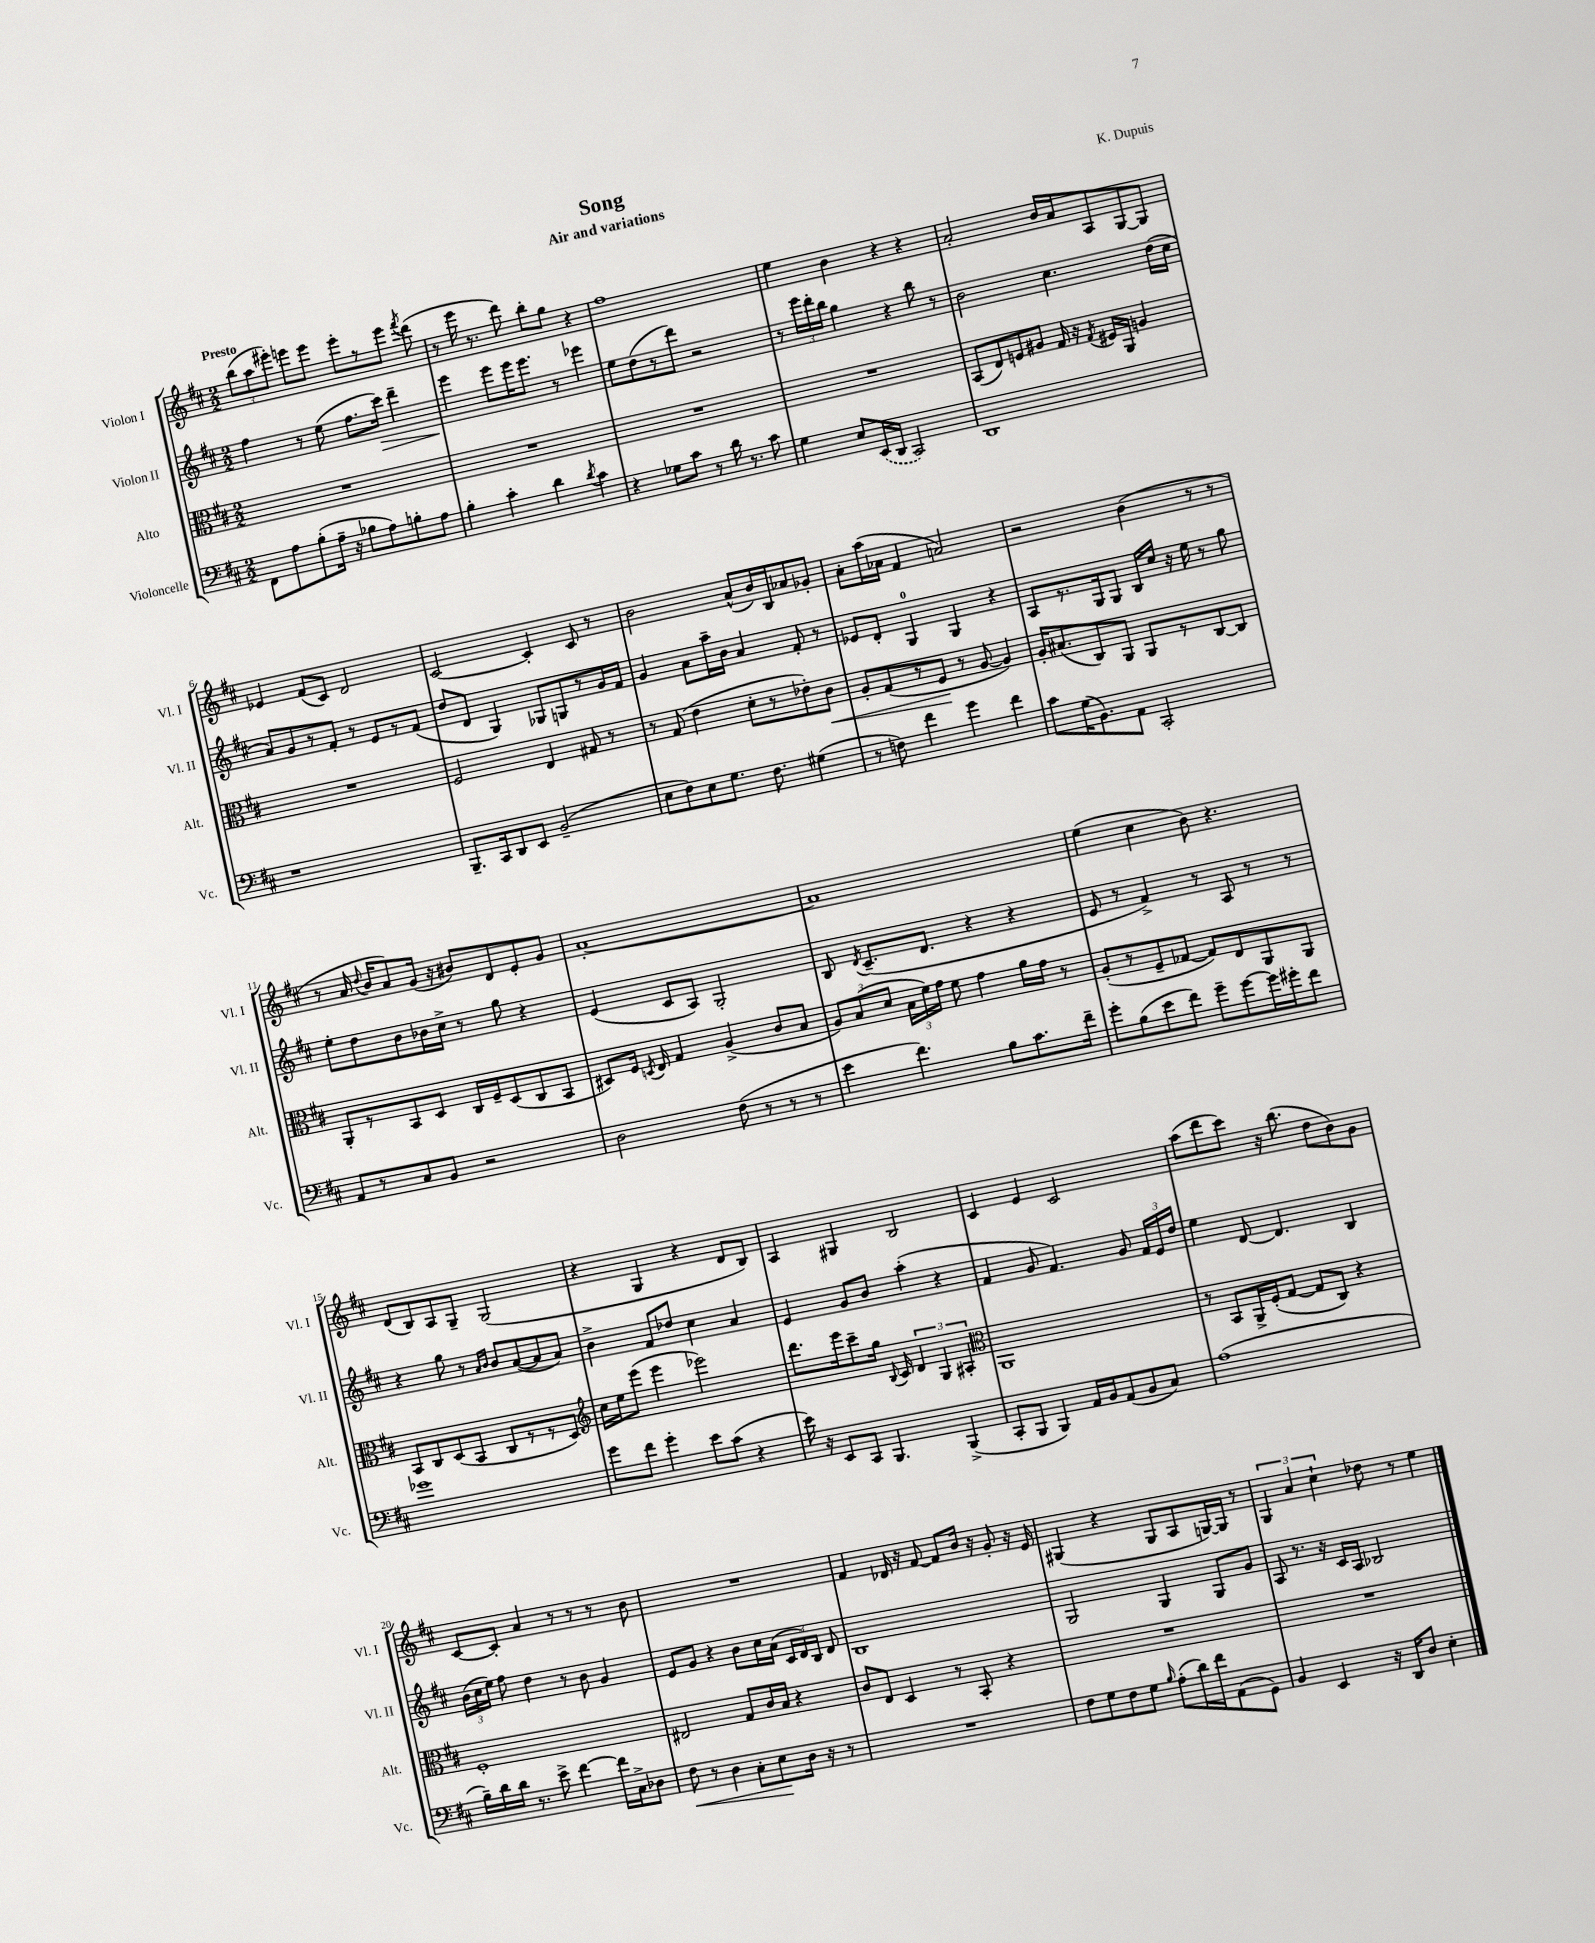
\header { title = "Song" composer = "K. Dupuis" subtitle = "Air and variations" }
<<
\new StaffGroup <<
\new Staff = "s0" \with { instrumentName = "Violon I" shortInstrumentName = "Vl. I" } {
    \clef treble \key d \major \numericTimeSignature \time 2/2 \tempo "Presto"
    \autoBeamOff \tuplet 3/2 { b''8[( a''8 eis'''8]-.) } e'''8[ e'''8] e'''8[-. r8 e'''8] \acciaccatura { fis'''8 } d'''8( |
    r8 e'''16 r8. d'''8) b''8[-. g''8] r4 |
    fis''1 |
    e''4 b'4 r4 r4 |
    a'2-. b'16[ a'16 a8 g8~ g8] |
    ees'4 fis'8[( cis'8]) d'2 |
    cis'2~ cis'4-. cis'8 r8 |
    b'2 a'8[-^( b'16) b16 aes'8 ges'8]-. |
    a'8[-. a''16( aes'16] fis'4 a'2) |
    r2 b'4( r8 r8 |
    r8 a'16 \appoggiatura { d''8 } b'16[ a'8) g'16]( r16 bis'8[) d'8 e'8-. g'8] |
    a'1~-. |
    a'1 |
    e''4( cis''4 b'8) r4. |
    d'8[( b8) a8 g8]-- g2( |
    r4 g4 r4 d'8[ b8]) |
    a4 gis4 b2 |
    cis'4 e'4 cis'2 |
    a''8[( d'''8 cis'''8]) r16 b''8.( d''8[ b'8) g'8] |
    cis'8[~ cis'8]-. a'4 r8 r8 r8 b'8 |
    R1 |
    fis'4 des'16 r16 fis'8~ fis'8[ b'16] r16 g'8-. r16 e'16 |
    gis4( r4 gis8[ a8 g16~) g16] r8 |
    \tuplet 3/2 { g4 a'4 cis''4-! } des''8 r8 e''4 \bar "|." |
}
\new Staff = "s1" \with { instrumentName = "Violon II" shortInstrumentName = "Vl. II" } {
    \clef treble \key d \major \numericTimeSignature \time 2/2
    \autoBeamOff fis''4 r8 e''8( fis''8.[ cis'''16]\>) d'''4-- |
    e'''4\! e'''8[ e'''16 e'''8.] r8 ees'''4 |
    e''8[ d''8( r8 d'''8]) r2 |
    r8 \tuplet 3/2 { e'''16[ d'''16-. b''16] } g''4 r4 b''8 r8 |
    b'2 cis''4. d''16[( cis''16] |
    a'8[) g'8 r8 fis'8]-. r8 e'8[ r8 fis'8]( |
    d''8[ d'8] g4) ges8[ g8 r8 g'16 fis'16] |
    g'4 a'8[ a''16-- b'16] a'4 fis'8-. r8 |
    ees'8[ d'8]-. g4-0 g4 r4 |
    a8[ r8. g16 g8] b16[ cis''16] r16 e''16 r8 g''8 |
    e''8[-. d''8 b'8 bes'16 cis''16]-> r8 g''8 r4 |
    e'4( cis'8[ a8]) g2-. |
    b8 \acciaccatura { d'8 } cis'8.[--( d'8.] r4 r4 |
    e'8 r8 fis'4->) r8 a8 r8 r8 |
    r4 g''8 r8 \grace { a'16[ b'16] } b'8[ a'8~( a'8 a'8]) |
    b'4-> fis'8[ des''8] cis''4 a'4 |
    e'4 g'8[ b'8] a''4-.( r4 |
    fis'4 g'8 fis'4.) g'8 \tuplet 3/2 { fis'16[ e'16 d''16] } |
    e''4 d'8~ d'4. b4 |
    \tuplet 3/2 { b'16[( cis''16 e''16]) } fis''8 d''4 r8 b'8 g'4 |
    e'8[ g'8] r4 b'8[ cis''16 a'16]( \tuplet 3/2 { cis'16[ d'16) b16] } d'8 |
    b1 |
    g2 g4 g8[ g'8] |
    a8 r8. r16 cis'16[ a16] bes2 \bar "|." |
}
\new Staff = "s2" \with { instrumentName = "Alto" shortInstrumentName = "Alt." } {
    \clef alto \key d \major \numericTimeSignature \time 2/2
    \autoBeamOff R1 |
    R1 |
    R1 |
    R1 |
    b,8[( e8) f8 ais8] g16 r16 \acciaccatura { g8 } fis16[ a,16] a4 |
    R1 |
    fis2 e4 gis8 r8 |
    r8 g8( e'4 d'8[-. r8 ees'8-.) cis'8]\< |
    a8[-. g8( r8 fis8]\! r8 a8~ a4) |
    a16[-. bis8.( cis8) a,8] a,8[ r8 cis8~ cis8] |
    a,8[-. r8 b,8 d8] cis16[ fis16-- d8( cis8 b,8] |
    dis8[) fis16] \acciaccatura { d8 } e16 g4 a4->( cis'8[ b8] |
    \tuplet 3/2 { a8[) b8( d'8] } \tuplet 3/2 { b16[ fis'16) g'16] } fis'8 g'4 a'16[ g'16] r8 |
    a8[-.( r8 fis8-- ges8]~ ges8[) e8 a,8 a,8] |
    b,8[ cis8 d8( b,8] cis8[ r8 r8 d8]) |
    \clef treble cis''16[ e''16 e'''8]( e'''4 ees'''2) |
    d'''8.[ e'''16 cis'''8-- g''16] \appoggiatura { b8 } cis'16 \tuplet 3/2 { d'4 g4 ais4-. } |
    \clef alto a,1 |
    r8 b,8[ a,16-> fis16-.( g8]~ g8[ cis8]) r4 |
    fis1-. |
    eis2 g8[ cis'16 b16] r4 |
    cis'8[ e8] d4 r8 b,8-. r4 |
    R1 |
    R1 \bar "|." |
}
\new Staff = "s3" \with { instrumentName = "Violoncelle" shortInstrumentName = "Vc." } {
    \clef bass \key d \major \numericTimeSignature \time 2/2
    \autoBeamOff fis,8[ a8 b8-.( a16]-- r16 bes8[ a8) b8-. a8] |
    b4-. cis'4-. d'4 \acciaccatura { d'8 } cis'4 |
    r4 ges8[ cis'8] r8 d'16 r8. cis'8 |
    g4 e8[ \once \slurDashed e,16( d,16] cis,2) |
    d,1 |
    r1 |
    b,,8.[-- cis,16 d,8 e,8] b,2--( |
    e8[ fis8) e8 g8.] fis8. gis4( |
    r8 f8) fis'4 g'4 fis'4 |
    cis'8[ g16( b,8.) a,8] cis,2-. |
    a,8[ r8 cis8 b,8] r2 |
    d2 fis8( r8 r8 r8 |
    e'4 fis'4.) b8[ cis'8. fis'16]-- |
    g'8[-. b8( e'8 fis'8]) g'8[-- g'8~ g'16 gis'16-. fis'8] |
    ges'1 |
    g'8[ fis'8] g'4-. e'8[ cis'8]( r4 |
    e'16) r16 e,8[ cis,8] b,,4. b,,4->( |
    cis,8[-. b,,8] b,,4) a,16[ b,16 a,8( b,8 cis8]) |
    a1( |
    b16[--) d'16 d'16] r8. e'8-> fis'4~ fis'16[ cis16-> des8] |
    fis8\< r8 d4 cis8[-. e8\! d16] r16 r8 |
    R1 |
    fis8[ g8 fis8 g8] \grace { b16 } a8[-.( d'16) fis'16 a,8( g,8]) |
    b,4 e,4 r16 d,16[ d8] e4-. \bar "|." |
}
>>
>>
